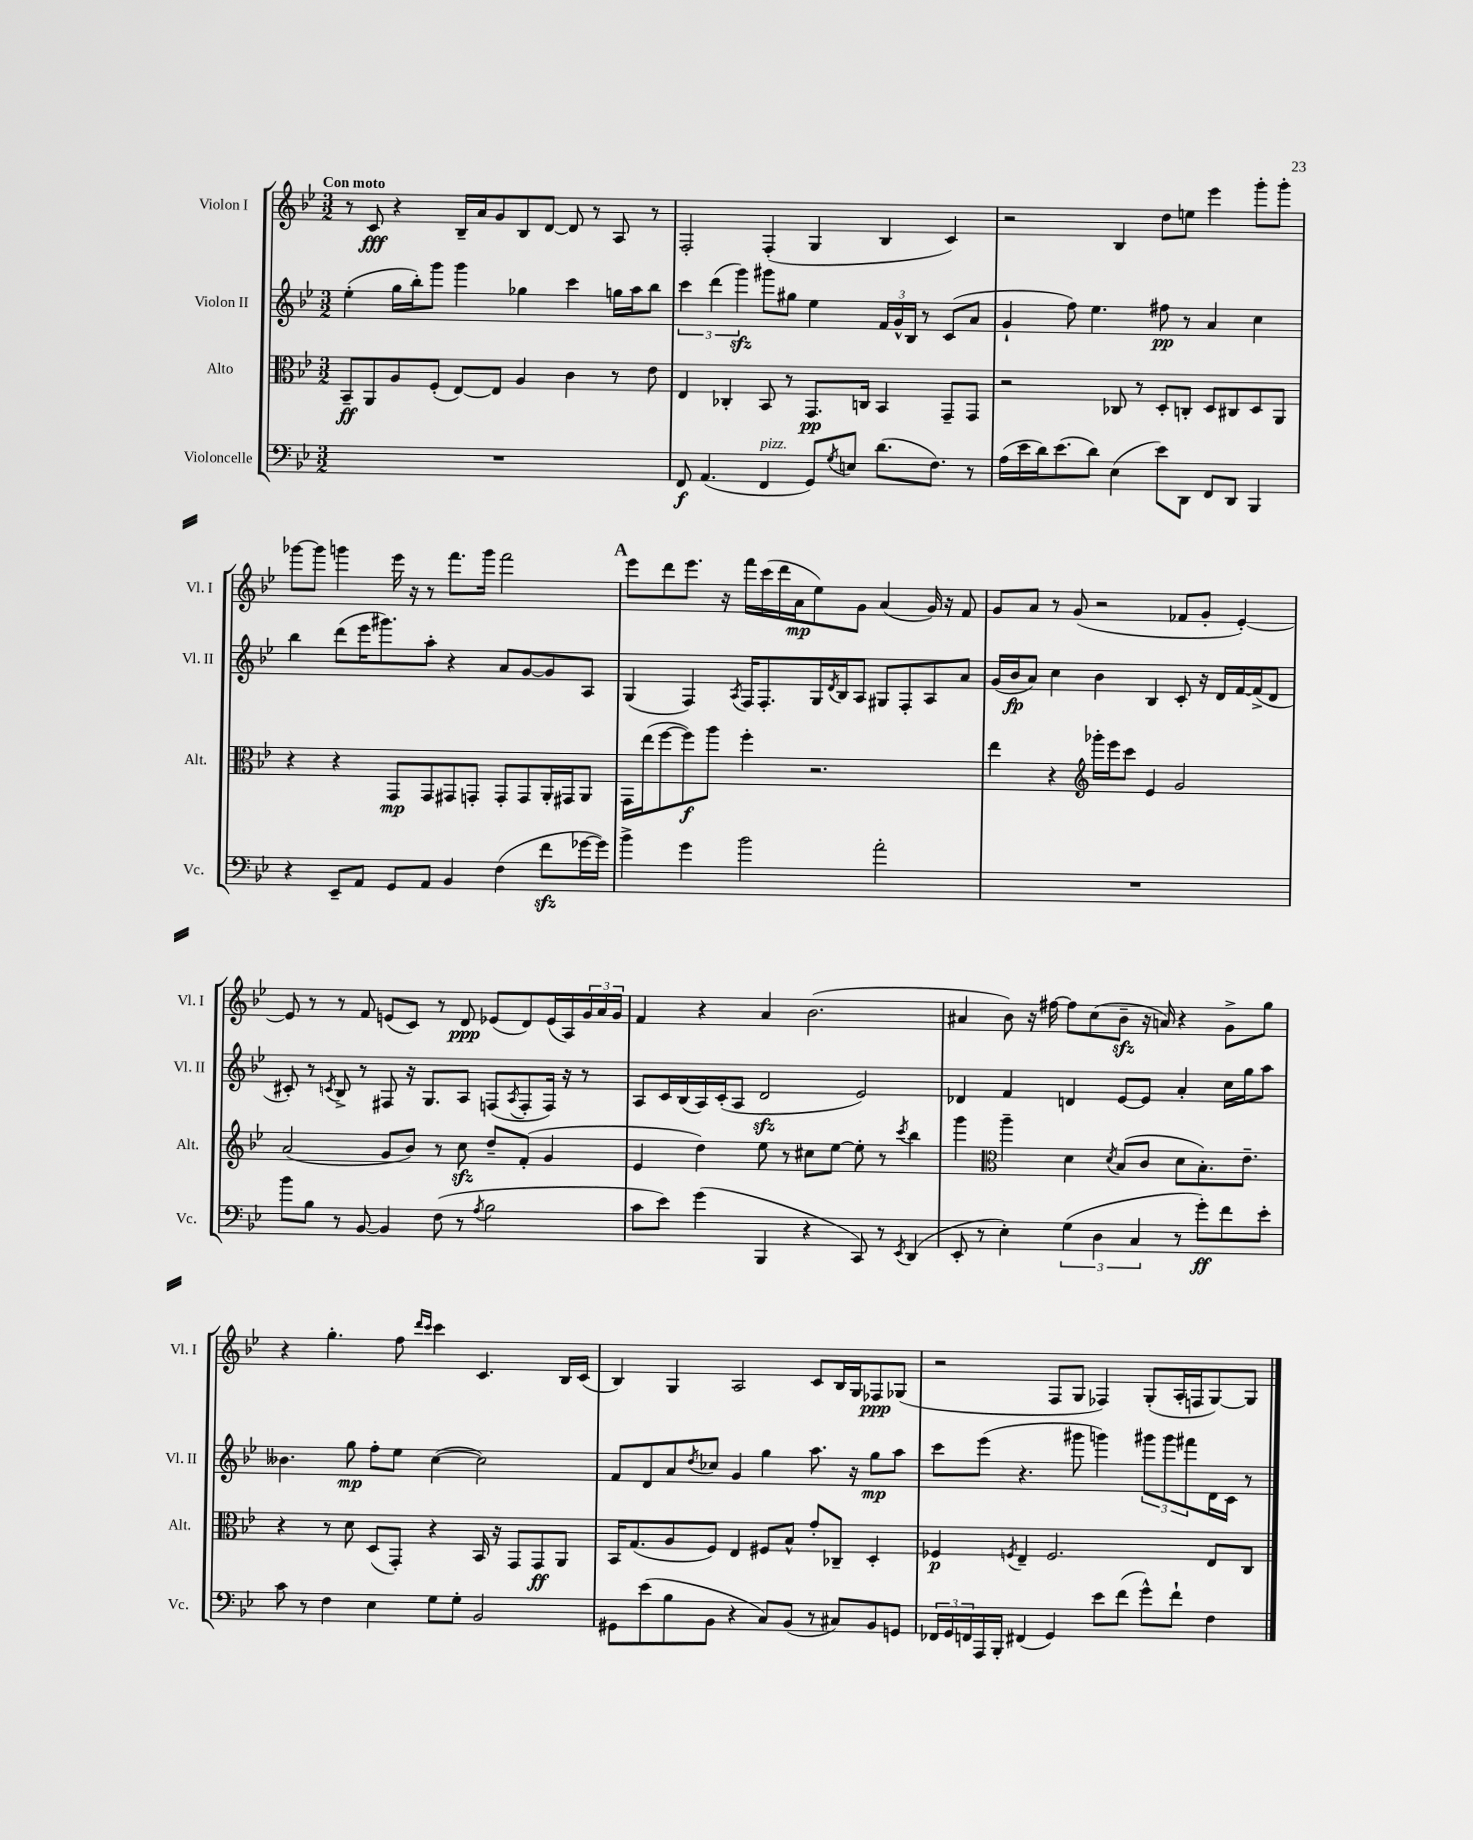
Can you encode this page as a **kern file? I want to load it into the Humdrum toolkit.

**kern	**kern	**kern	**kern
*staff4	*staff3	*staff2	*staff1
*clefF4	*clefC3	*clefG2	*clefG2
*k[b-e-]	*k[b-e-]	*k[b-e-]	*k[b-e-]
*M3/2	*M3/2	*M3/2	*M3/2
1.r	8BB-~	(4ee-'	8r
.	8AA	.	8c
.	8A	16gg	4r
.	.	16bb-')	.
.	(8F'	8ggg	.
.	[8E-)	4ggg	16B-~
.	.	.	16a
.	8E-]	.	8g
.	4A	4gg-	8B-
.	.	.	[8d
.	4c	4ccc	8d]
.	.	.	8r
.	8r	16gg	8A
.	.	16aa	.
.	8e-	8bb-	8r
=	=	=	=
8FF	4E-	6ccc	2F'
(4.AA	.	.	.
.	.	(6ddd	.
.	4C-'	.	.
.	.	6ggg)	.
4FF	8BB-	8ggg#	(4F'
.	8r	8gg#	.
8GG)	8.GG	4ee-	4G
8qG	.	.	.
8E	.	.	.
.	16C	.	.
(8.d	4BB-	24f	4B-
.	.	24g^^	.
.	.	24B-	.
.	.	8r	.
8.F)	.	.	.
.	8GG~	(8c	4c)
8r	8GG	8a	.
=	=	=	=
(16A	2r	4g`	2r
16e-	.	.	.
16d)	.	.	.
(8.e-	.	.	.
.	.	8ff)	.
8d)	.	4.ee-	.
(4E-	8C-	.	4B-
.	8r	.	.
8e-)	8D'	8ff#	8dd
8DD	8C'	8r	8ee
8FF	8D	4a	4eee-
8DD	8C#	.	.
4BBB-	8D	4cc	8ggg'
.	8AA	.	8ggg'
=	=	=	=
4r	4r	4bb-	[8ggg-
.	.	.	8ggg-]
8EE-~	4r	(8ddd	4ggg
8AA	.	16eee-	.
.	.	8.ggg#)	.
8GG	8GG	.	16eee-
.	.	.	16r
8AA	8GG	8aa'	8r
4BB-	8GG#	4r	8.fff
.	8GG'	.	.
.	.	.	16ggg
(4F	8GG'	8a	2fff
.	8GG	[8g	.
8f	16AA'	8g]	.
.	16GG#	.	.
[16g-	8AA	8A	.
16g-])	.	.	.
=	=	=	=
4b-^	16GG	(4G	8eee-
.	(16ee-	.	.
.	[8ff	.	8ddd
4g	8ff])	4F)	8.eee-
.	8aa	.	.
.	.	.	16r
.	.	8qA	.
2b-	4ff'	16F	16fff
.	.	8.F'	(16ccc
.	.	.	16ddd
.	.	.	16a
.	2.r	16G	8ee-)
.	.	8qd	.
.	.	16B-	.
.	.	8A	8g
2a'	.	8G#	(4a
.	.	8F'	.
.	.	8A	16g)
.	.	.	16r
.	.	8a	8f
=	=	=	=
1.r	4ee-	(16g	8g
.	.	16b-	.
.	.	8a)	8a
.	4r	4cc	8r
.	.	.	(8g
*	*clefG2	*	*
.	16ggg-'	4b-	2r
.	16eee-	.	.
.	8ccc	.	.
.	4e-	4B-	.
.	2g	8c'	8f-
.	.	16r	8g'
.	.	16d	.
.	.	[16f	[4e-')
.	.	(16f^]	.
.	.	8d	.
=	=	=	=
8b-	(2a	8c#')	8e-]
8B-	.	8r	8r
.	.	8qc	.
8r	.	8B-^	8r
[8BB-	.	8r	8f
4BB-]	8g	8F#	(8e
.	8b-)	16r	8c)
.	.	8.G	.
(8F	8r	.	8r
8r	8cc	8A	8d
8qA	.	.	.
2B-	8dd~	(8F	(8e-
.	.	8qA	.
.	(8f'	8F'	8d)
.	4g	16F)	(16e-
.	.	16r	16A)
.	.	8r	24g
.	.	.	24a
.	.	.	24g
=	=	=	=
8c	4e-	8A	4f
8e-)	.	16c	.
.	.	(16B-	.
(4g	4dd)	16A)	4r
.	.	(16c'	.
.	.	8A	.
4BBB-	8ee-	2d	4a
.	8r	.	.
4r	8cc#	.	(2.b-
.	[8ee-	.	.
8CC)	8ee-']	2e-)	.
8r	8r	.	.
8qEE-	8qccc	.	.
(4DD	4bb-	.	.
=	=	=	=
8EE-'	4ggg	4d-	4a#
8r	.	.	.
*	*clefC3	*	*
4E-')	4aa~	4f	8b-)
.	.	.	16r
.	.	.	[16ff#
(6G	4d	4d	8ff#]
.	.	.	(8cc
6D	.	.	.
.	8qd	.	.
.	(8B-	[8e-	8b-~
6C	.	.	.
.	8c	8e-]	16r
.	.	.	16a)
8r	8d	4a'	4r
8g')	8.B-')	.	.
8f	.	16cc	8g^
.	8.e-~	16gg	.
8e-'	.	8aa	8gg
=	=	=	=
8c	4r	4.b--	4r
8r	.	.	.
4F	8r	.	4.gg'
.	8d	8gg	.
4E-	(8D	8ff'	.
.	8GG')	8ee-	8ff
.	.	.	16qqddd
.	.	.	16qqccc
8G	4r	([4cc	4ccc
8G'	.	.	.
2BB-	16BB-	2cc])	4.c
.	16r	.	.
.	8GG	.	.
.	8GG	.	.
.	8AA	.	16B-
.	.	.	(16c
=	=	=	=
8GG#	16BB-	8f	4B-)
.	(8.G	.	.
(8e-	.	8d	.
8B-	8A	8a	4G
.	.	8qdd	.
8BB-	8F)	8cc-	.
4r	4E-	4g	2A
8C)	8F#	4gg	.
(8BB-	8B-^^	.	.
8r	8g'	8.aa	8c
8C#)	8C-~	.	16B-
.	.	16r	16G
8BB-	4D'	8gg	8F-
8GG	.	8aa	(8G-
=	=	=	=
24FF-	4F-	8ccc	2r
24GG	.	.	.
24FF	.	.	.
16AAA	.	(8eee-	.
16BBB-'	.	.	.
.	8qF	.	.
(4FF#	4E-~	4.r	.
4GG)	2.F	.	8F
.	.	8ggg#	8G
8e-	.	4ggg)	4F-)
(8f	.	.	.
8g^^)	.	12ggg#	(8G'
.	.	12ggg#	.
8f`	.	.	16A'
.	.	12fff#	.
.	.	.	16F
4F	8E-	16d	[8G)
.	.	16c	.
.	8C	8r	8G]
==	==	==	==
*-	*-	*-	*-
